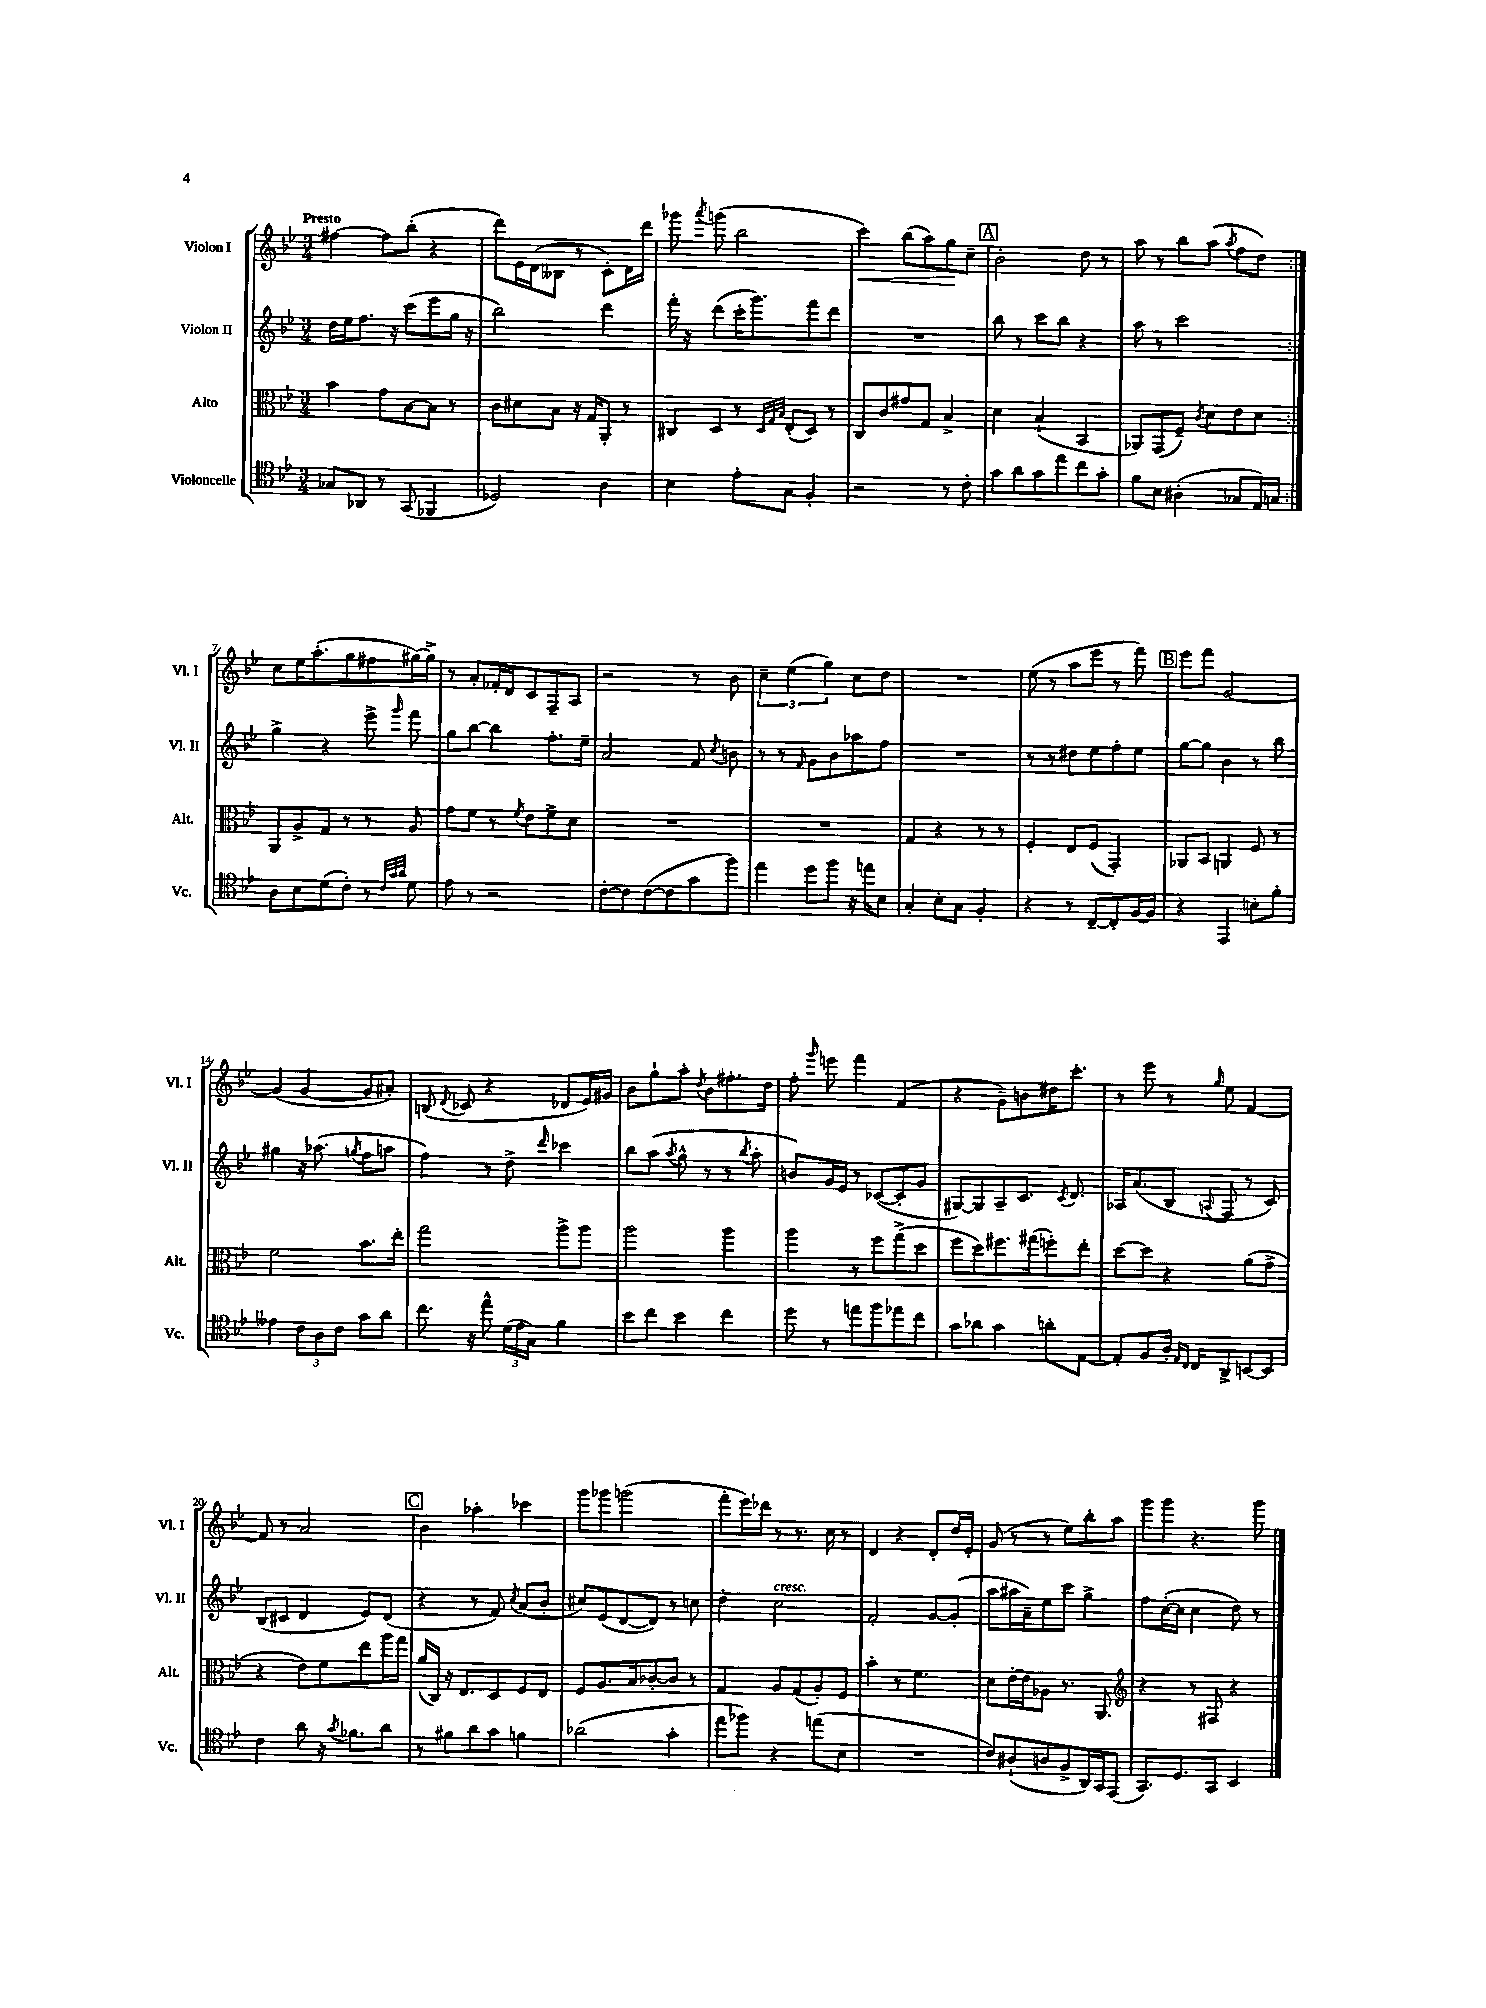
<<
\new StaffGroup <<
\new Staff = "s0" \with { instrumentName = "Violon I" shortInstrumentName = "Vl. I" } {
    \clef treble \key bes \major \numericTimeSignature \time 3/4 \tempo "Presto"
    \autoBeamOff \repeat volta 2 { fis''4~ fis''8[ bes''8]-.( r4 |
    d'''8[) ees'16 d'16( beses8] r8 c'8[-.) d'16 d'''16] |
    ges'''8 \acciaccatura { a'''8 } g'''8( bes''2 |
    c'''4\<) bes''8[( a''8) g''8\! c''8]-- |
    \mark \markup { \box "A" } bes'2-. d''8 r8 |
    a''8 r8 bes''8[ a''8]( \acciaccatura { a''8 } f''8[ d''8]) | }
    c''8[ ees''16 a''8.-.( g''8 fis''8 gis''16~) gis''16]-> |
    r8 a'8[-. fes'16-. d'16 c'8 f8-- a8] |
    r2 r8 bes'8 |
    \tuplet 3/2 { c''4-- ees''4( g''4) } c''8[ d''8] |
    R2. |
    ees''8( r8 a''8[ ees'''8] r8 f'''8) |
    \mark \markup { \box "B" } ees'''8[ f'''8] g'2~ |
    g'4( g'4~ g'8[ ais'8]-.) |
    b8( \appoggiatura { d'8 } ces'8 r4 des'8[ ees'16) gis'16] |
    bes'8[ g''8-! a''8]-. \acciaccatura { d''8 } bes'8[ fis''8.-. d''16] |
    f''8-. \grace { g'''16 } e'''8 f'''4 f'4( |
    r4 g'8[--) b'8 dis''16 c'''8.]-. |
    r8 ees'''8 r8 \grace { g''16 } ees''8 f'4~ |
    f'8 r8 a'2 |
    \mark \markup { \box "C" } bes'4 aes''4-. ces'''4 |
    g'''8[ ges'''8] g'''2( |
    f'''8[-. ees'''16) des'''16] r8 r8. c''16 r8 |
    d'4 r4 d'8[-. d''16 ees'16]-. |
    g'8( r8 r8 ees''8[) bes''8-. a''8] |
    g'''8[ g'''8] r4. g'''8 \bar "|." |
}
\new Staff = "s1" \with { instrumentName = "Violon II" shortInstrumentName = "Vl. II" } {
    \clef treble \key bes \major \numericTimeSignature \time 3/4
    \autoBeamOff \repeat volta 2 { d''16[ ees''16 f''8.] r16 c'''8[( ees'''8 g''16] r16 |
    bes''2) d'''4 |
    f'''16-. r16 d'''8[( c'''16-. g'''8.) f'''8 d'''8] |
    R2. |
    \mark \markup { \box "A" } bes''8 r8 c'''8[ bes''8] r4 |
    a''8 r8 c'''2 | }
    g''4-> r4 ees'''8-> \grace { g'''16 } f'''8 |
    g''8[ bes''8]~ bes''4 f''8.[-. ees''16]-- |
    a'2 f'8 \acciaccatura { c''8 } b'8 |
    r8 r8 \grace { f'16 } g'8[ bes'8 aes''8 f''8] |
    R2. |
    r8 r8 dis''8[ ees''8 f''8-. ees''8] |
    \mark \markup { \box "B" } g''8[~ g''8] bes'4 r8 bes''8 |
    gis''4 r16 aes''8.( \acciaccatura { g''8 } f''8[ a''8] |
    f''4) r8 d''8-> \grace { d'''16 } ces'''4 |
    bes''8[ a''8]( \acciaccatura { a''8 } g''8-^ r8 r8 \acciaccatura { bes''8 } a''8-. |
    b'8[) g'16 ees'16] r8 ces'8[~( ces'8-. g'8] |
    gis8[~) gis8 a8-- c'8.] \acciaccatura { c'8 } d'8. |
    aes16[ a'8.( bes8] \appoggiatura { a8 } f8 r8 c'8) |
    bes8[( cis'8] d'4 ees'8[) d'8]( |
    \mark \markup { \box "C" } r4 r8 f'8) \acciaccatura { c''8 } a'8[( bes'8]-. |
    cis''8[) ees'8( d'8~ d'8]) r8 c''8 |
    d''4-. c''2^\markup { \italic "cresc." } |
    f'2-. g'8[~ g'8]-.( |
    a''8[ ais''16 a'16--) ees''8 c'''8] g''4-> |
    f''8[ c''16~-.( c''16] c''4 d''8) r8 \bar "|." |
}
\new Staff = "s2" \with { instrumentName = "Alto" shortInstrumentName = "Alt." } {
    \clef alto \key bes \major \numericTimeSignature \time 3/4
    \autoBeamOff \repeat volta 2 { bes'4 g'8[ bes8~ bes8] r8 |
    c'8[ dis'8 bes8] r16 g16[ a,8]-. r8 |
    cis8[ d8] r8 \grace { d32[ g32 bes32] } ees8[-.( d8]) r8 |
    c8[ c'8 gis'8 g8] bes4-> |
    \mark \markup { \box "A" } d'4 bes4-!( bes,4 |
    aes,8[) g,8( f8]--) \acciaccatura { c'8 } d'8[ ees'8 d'8] | }
    a,8[ a8-> g8] r8 r8 a8 |
    g'8[ f'8] r8 \acciaccatura { f'8 } ees'8[ f'8-> d'8] |
    R2. |
    R2. |
    g4 r4 r8 r8 |
    f4-. ees8[ f8]( g,4-.) |
    \mark \markup { \box "B" } aes,8[ bes,8] a,4 f8 r8 |
    f'2 bes'8.[ ees''16]-. |
    g''2 a''8[-> a''8] |
    a''2 a''4 |
    a''4 r8 f''8[ g''8->( d''8] |
    f''8[ d''8) fis''8. gis''16( f''8-.) ees''8]-. |
    d''8[~ d''8] r4 a'8[( g'8]-> |
    r4 ees'8[) f'8 ees''8 a''16 g''16] |
    \mark \markup { \box "C" } a'16[( c16]) r16 ees8.[ d8 f8 ees8] |
    f8[ a8. bes16 ces'8~-. ces'8] r8 |
    g4 a8[ g8( a8-.) f8] |
    bes'4-. r8 f'4. |
    d'8[ ees'16~-. ees'16 aes8] r8. a,8. |
    \clef treble r4 r8 fis8 r4 \bar "|." |
}
\new Staff = "s3" \with { instrumentName = "Violoncelle" shortInstrumentName = "Vc." } {
    \clef tenor \key bes \major \numericTimeSignature \time 3/4
    \autoBeamOff \repeat volta 2 { ges8[ aes,8] r8 g,8( fes,4 |
    des2) a4 |
    bes4 ees'8[-. g8] f4-. |
    r2 r8 c'8-. |
    \mark \markup { \box "A" } g'8[ a'8 g'8 ees''8 c''8 g'8]-. |
    f'8[ bes8] ais4-.( ges8[ ees16) g16] | }
    a8[ bes8 d'8( c'8]-.) r8 \grace { c'32[ g'32 a'32] } d'8 |
    ees'8 r8 r2 |
    c'8[~-. c'8 c'8~( c'8 g'8 f''8]) |
    ees''4 d''8[ f''8] r16 e''16[ bes8] |
    g4-. bes8[-. g8] f4-. |
    r4 r8 c8[~-- c8-. f16~ f16] |
    \mark \markup { \box "B" } r4 ees,4 b8[-. f'8]-. |
    eeses'4 \tuplet 3/2 { c'8[ a8 c'8] } g'8[ a'8] |
    c''8. r16 ees''8-^ \tuplet 3/2 { d'16[( ees'16 g16]) } f'4 |
    bes'8[ c''8] bes'4 c''4 |
    d''8 r8 e''8[ f''8 ees''8 c''8] |
    g'8[ aes'8] g'4 a'8[-. ees8]~ |
    ees8[-. f8 a16]-. \grace { ees16[ c16] } c16[ a,8-> b,8~ b,8] |
    c'4 a'8 r16 \acciaccatura { g'8 } fes'8.[ a'8] |
    \mark \markup { \box "C" } r8 fis'8[ a'8 g'8] f'4 |
    aes'2( g'4-. |
    ees''8[ fes''8]) r4 e''8[( bes8] |
    R2. |
    c'8[) ais8-!( a8 f8-> a,16) g,16 ees,8]( |
    g,8.[) d8. g,8] bes,4 \bar "|." |
}
>>
>>
